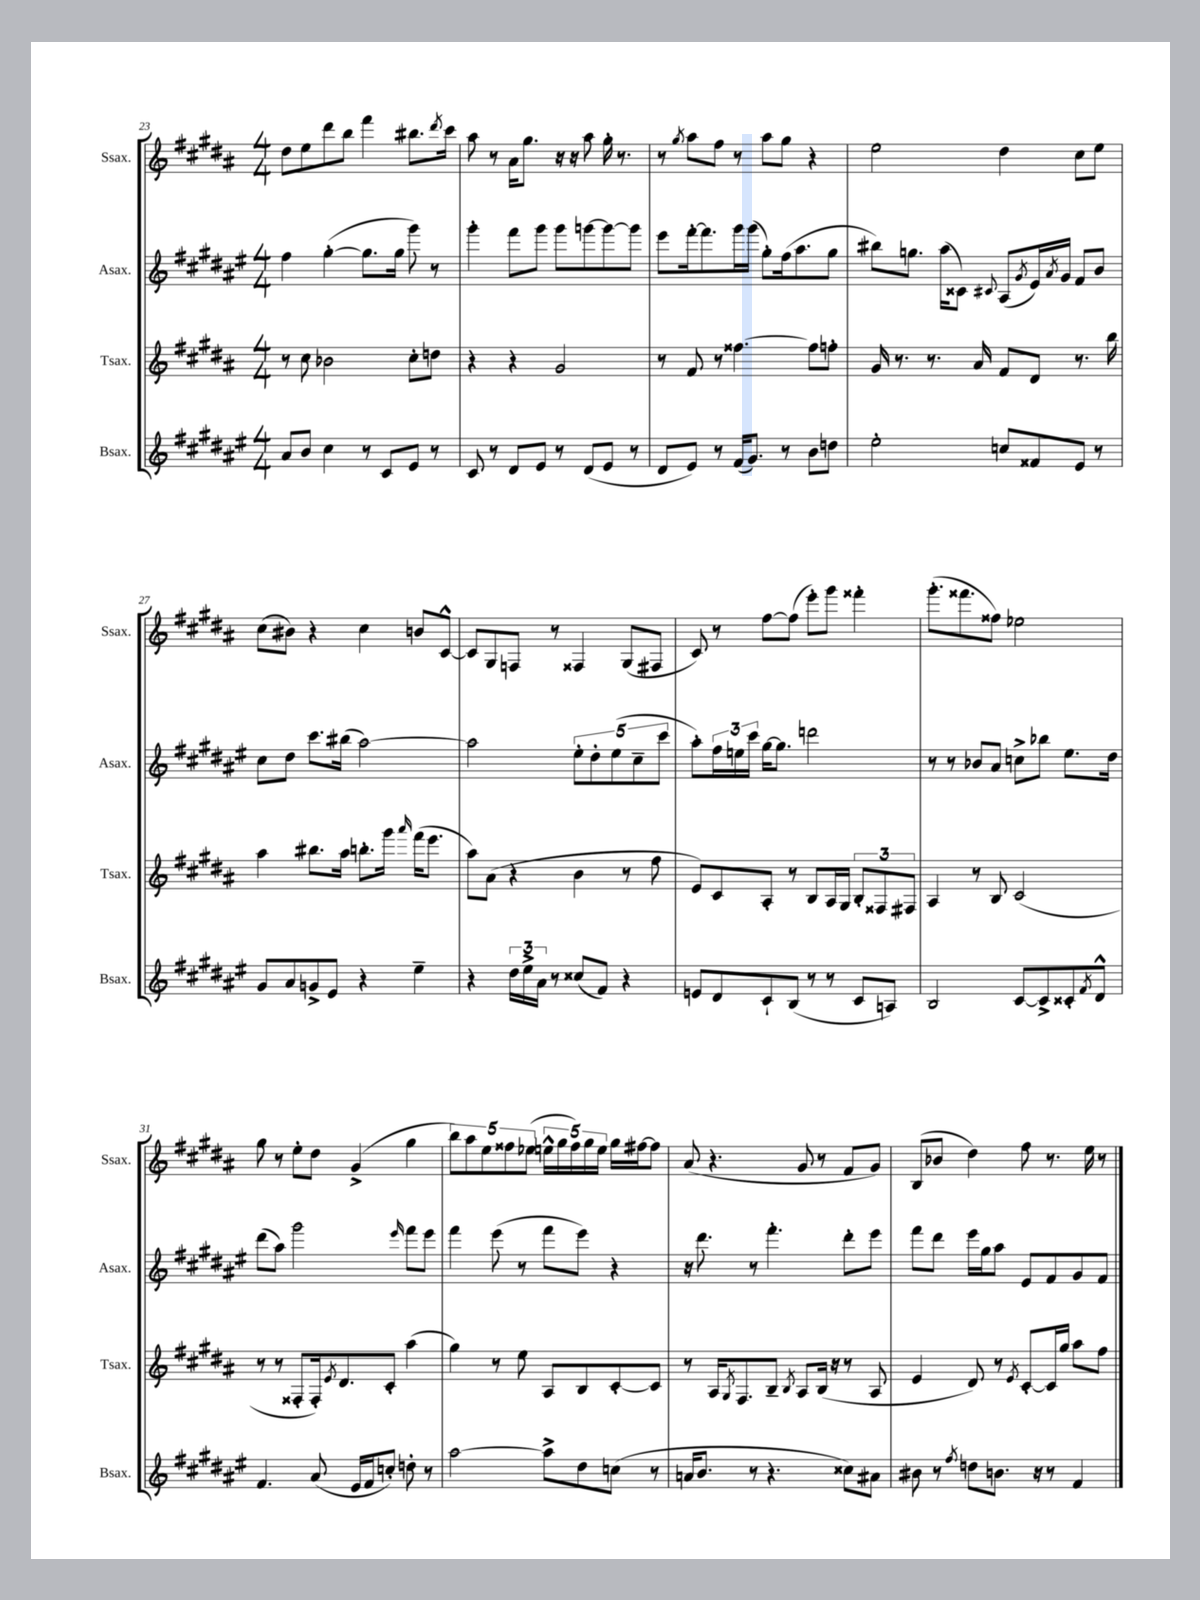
<<
\new StaffGroup <<
\new Staff = "s0" \with { instrumentName = "Ssax." shortInstrumentName = "Ssax." } {
    \clef treble \key b \major \numericTimeSignature \time 4/4
    dis''8 e''8 dis'''8 b''8 fis'''4 bis''8. \acciaccatura { dis'''8 } cis'''16 |
    ais''8 r8 ais'16 gis''8. r16 r16 ais''8 gis''16-. r8. |
    r8 \acciaccatura { gis''8 } ais''8 fis''8 r8 ais''8 gis''8 r4 |
    e''2 dis''4 cis''8 e''8 |
    cis''8( bis'8) r4 cis''4 b'8 cis'8~-^ |
    cis'8 gis8 f8 r8 fisis4 gis8( fis8 |
    cis'8) r8 fis''8~ fis''8( e'''8-.) gis'''8 fisis'''4-. |
    gis'''8.-.( fisis'''8. fisis''8) ees''2 |
    gis''8 r8 e''8-. dis''8 gis'4->( gis''4 |
    \tuplet 5/4 { b''8) ais''8 e''8 fisis''8 ees''8( } \tuplet 5/4 { e''16-^ gis''16 fisis''16) gis''16 e''16 } gis''16 fis''16~ fis''8 |
    ais'8( r4. gis'8 r8 fis'8 gis'8) |
    b8( bes'8 dis''4) fis''8 r8. e''16 r8 \bar "|." |
}
\new Staff = "s1" \with { instrumentName = "Asax." shortInstrumentName = "Asax." } {
    \clef treble \key fis \major \numericTimeSignature \time 4/4
    fis''4 gis''4~-.( gis''8. gis''16 gis'''8) r8 |
    gis'''4-. fis'''8 gis'''8 gis'''8 g'''8~ g'''8~ g'''8 |
    eis'''8 fis'''16~-. fis'''8. gis'''16 gis'''16( gis''8-.) fis''16( ais''8. gis''8 |
    bis''8) g''8. ais''16( cisis'8) \appoggiatura { cis'8 } ais8( \acciaccatura { gis'8 } eis'16) \acciaccatura { ais'8 } gis'16 fis'8 b'8 |
    cis''8 dis''8 cis'''8. bis''16( ais''2~) |
    ais''2 \tuplet 5/4 { eis''8-. dis''8-. eis''8( cis''8-- cis'''8 } |
    ais''8-.) \tuplet 3/2 { fis''16 e''16 cis'''16 } gis''16~ gis''8. d'''2 |
    r8 r8 bes'8 ais'8 c''8-> bes''8 eis''8. dis''16 |
    dis'''8( ais''8) gis'''2 \grace { eis'''16 } fis'''8 eis'''8 |
    fis'''4 eis'''8( r8 fis'''8 eis'''8) r4 |
    r16 dis'''8. r8 fis'''4.-. dis'''8-. eis'''8 |
    fis'''8 dis'''8 eis'''16 gis''16 ais''8 eis'8 fis'8 gis'8 fis'8 \bar "|." |
}
\new Staff = "s2" \with { instrumentName = "Tsax." shortInstrumentName = "Tsax." } {
    \clef treble \key b \major \numericTimeSignature \time 4/4
    r8 cis''8 bes'2 cis''8-. d''8 |
    r4 r4 gis'2 |
    r8 fis'8 r8 fisis''4.~ fisis''8 f''8-. |
    gis'16 r8. r8. ais'16 fis'8 dis'8 r8. b''16 |
    ais''4 bis''8. ais''16 b''8.-. gis'''16 \grace { ais'''16 } fis'''16( e'''8. |
    ais''8) ais'8( r4 b'4 r8 fis''8 |
    e'8) cis'8 ais8-. r8 b8 ais16 gis16 \tuplet 3/2 { b8-. fisis8 fis8 } |
    ais4 r8 b8 cis'2( |
    r8 r8 fisis8-. fisis16-.) \acciaccatura { e'8 } dis'8. cis'8-. ais''4( |
    gis''4) r8 e''8 ais8 b8 cis'8~-. cis'8 |
    r8 ais16 \acciaccatura { gis8 } fis8. b8-- \acciaccatura { b8 } ais8 b16( r16 r8 ais8 |
    e'4 dis'8) r8 \acciaccatura { e'8 } cis'8~-. cis'16 gis''16 ais''8 fis''8 \bar "|." |
}
\new Staff = "s3" \with { instrumentName = "Bsax." shortInstrumentName = "Bsax." } {
    \clef treble \key fis \major \numericTimeSignature \time 4/4
    ais'8 b'8 cis''4 r8 cis'8 eis'8 r8 |
    cis'8 r8 dis'8 eis'8 r8 dis'8( eis'8 r8 |
    dis'8 eis'8) r8 fis'16( gis'8.) r8 b'8 d''8 |
    eis''2-. c''8 fisis'8 eis'8 r8 |
    gis'8 ais'8 g'8-> eis'8 r4 eis''4-- |
    r4 \tuplet 3/2 { dis''16 eis''16-> ais'16 } r8 cisis''8( fis'8) r4 |
    e'8 dis'8 cis'8-! b8( r8 r8 cis'8 a8) |
    b2 cis'8~ cis'8-> cisis'8-. \acciaccatura { fis'8 } dis'8-^ |
    fis'4. ais'8( eis'16 fis'16 c''8-.) d''8-. r8 |
    ais''2~ ais''8-> dis''8 c''8( r8 |
    a'16 b'8. r8 r4. cisis''8) ais'8 |
    bis'8 r8 \acciaccatura { fis''8 } d''8 b'8. r16 r8 fis'4 \bar "|." |
}
>>
>>
\layout { \context { \Score currentBarNumber = #23 } }
